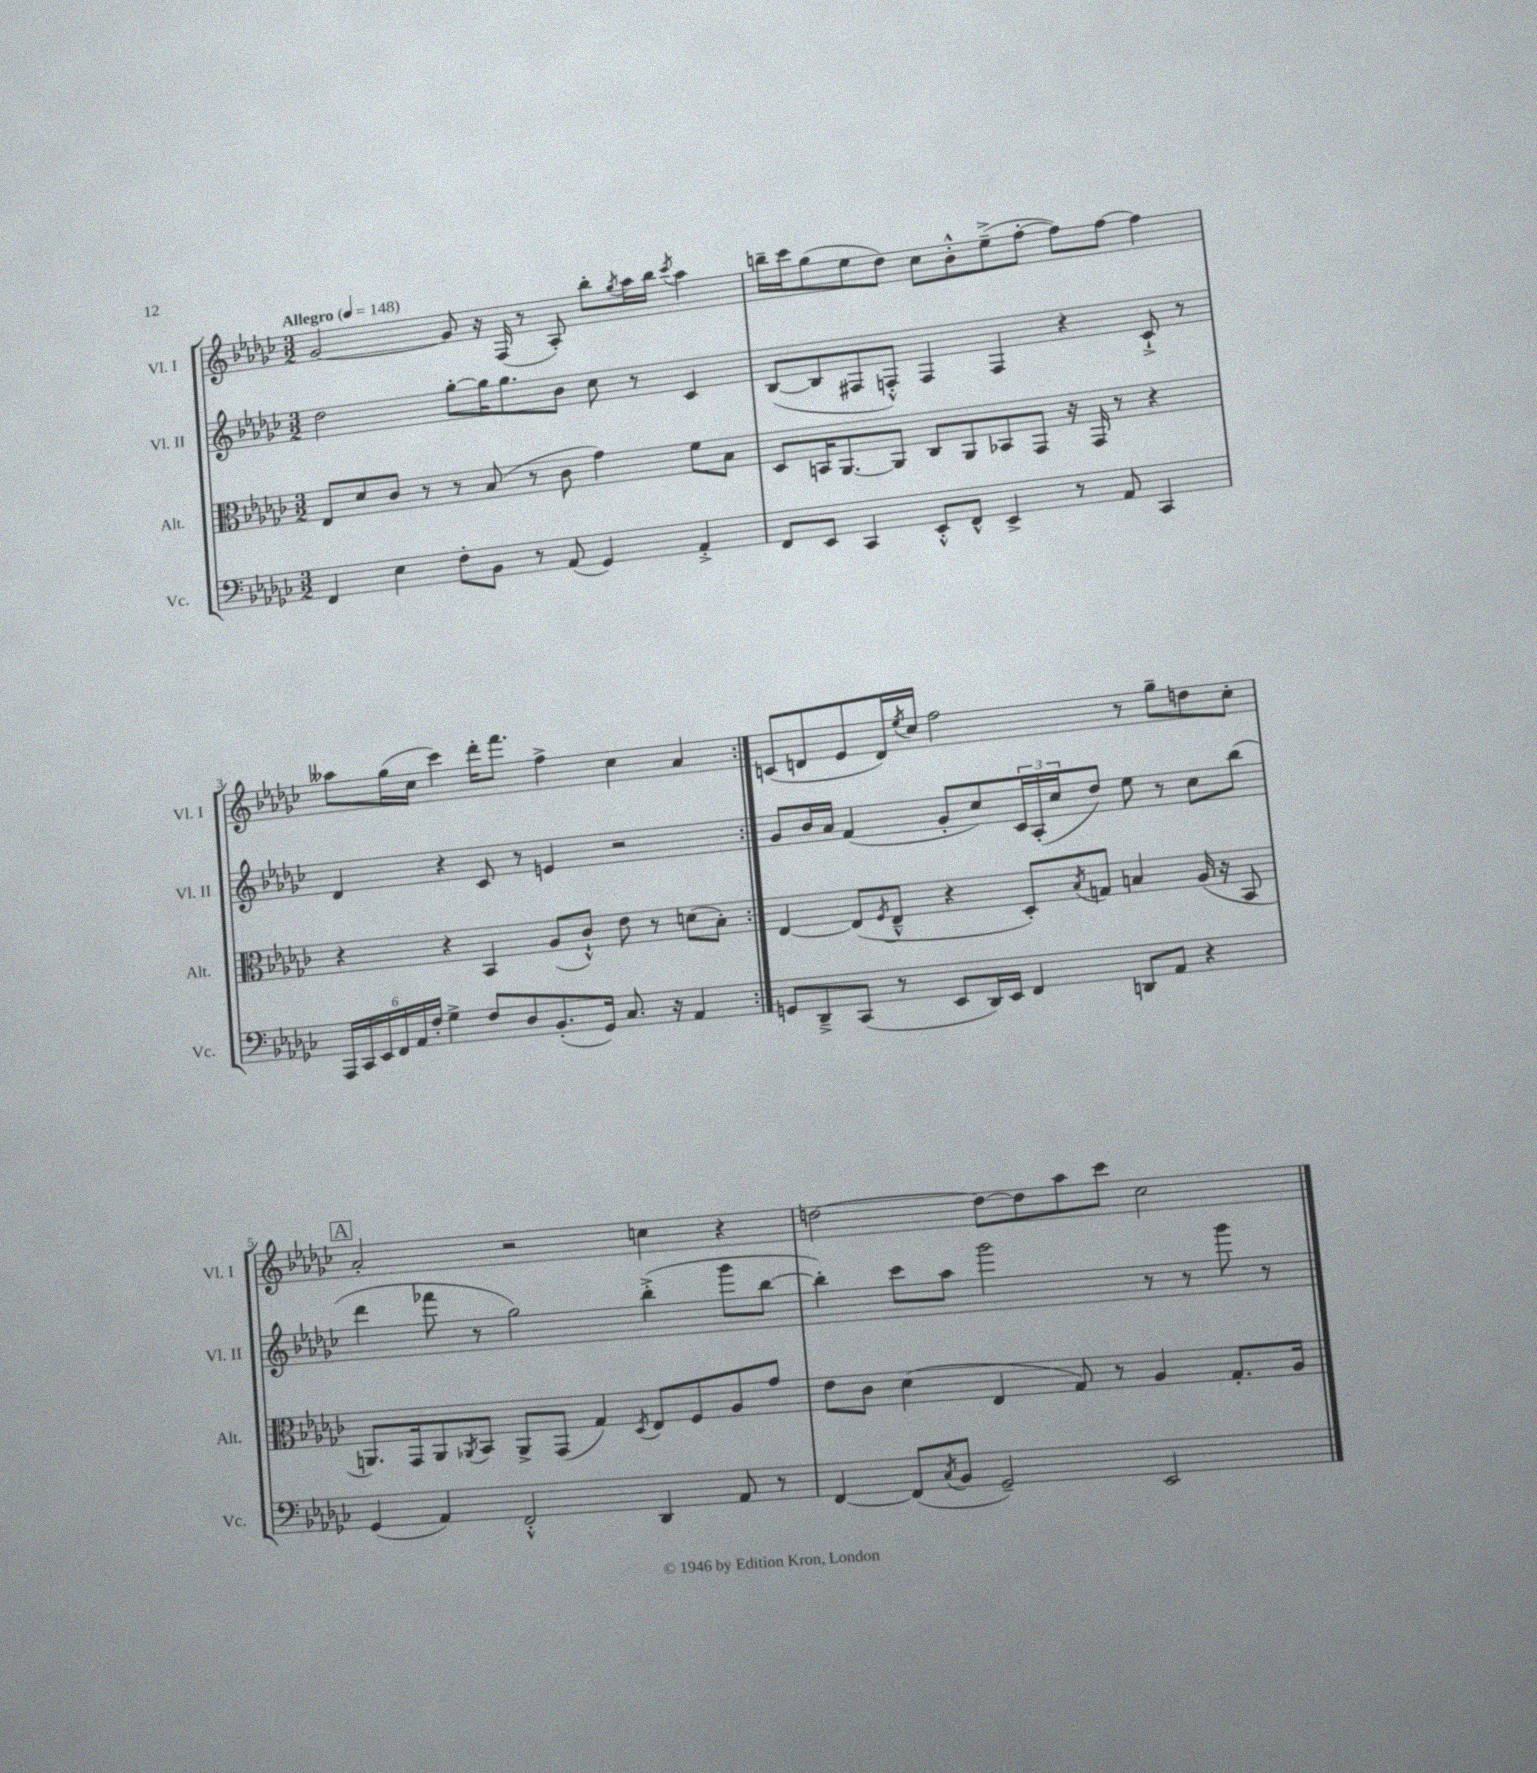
<<
\new StaffGroup <<
\new Staff = "s0" \with { instrumentName = "Vl. I" shortInstrumentName = "Vl. I" } {
    \clef treble \key ges \major \numericTimeSignature \time 3/2 \tempo "Allegro" 4 = 148
    \repeat volta 2 { ges'2~ ges'8 r16 f16( r8 aes8-.) bes''8-. \acciaccatura { ges''8 } aes''16 bes''16 \acciaccatura { ces'''8 } aes''4 |
    b''16-- ces'''16 ges''8( ees''8 des''8) ces''8 bes'8-.-^ ees''8--->( f''8~-. f''8) f''8~ f''4 |
    aeses''8 ges''16( ces''16 ces'''4) des'''16-. f'''8. f''4-> ces''4 aes'4 | }
    c'8( d'8 ees'8 d'16) \acciaccatura { ees''8 } ces''16 f''2 r8 ges''8-- d''8 ces''8-. |
    \mark \markup { \box "A" } aes'2-. r2 c''4 r4 |
    d''2~ d''8~ d''8 aes''8 ces'''8 ces''2 \bar "|." |
}
\new Staff = "s1" \with { instrumentName = "Vl. II" shortInstrumentName = "Vl. II" } {
    \clef treble \key ges \major \numericTimeSignature \time 3/2
    \repeat volta 2 { des''2 ges''8~-. ges''16 ges''8. bes'8 ces''8 r8 ces'4 |
    bes8~( bes8 fis8 f8-.-^) f4 f4 r4 ces'8-!-> r8 |
    des'4 r4 ces'8 r8 e'4 r2 | }
    ges'8 bes'16 aes'16 f'4( ges'8-. ces''8) \tuplet 3/2 { ces'16 aes16-.( ces''16 } des''8) ees''8 r8 ces''8 bes''8( |
    \mark \markup { \box "A" } des'''4 fes'''8 r8 ges''2) bes''4-.->( ges'''8 bes''8~ |
    bes''4-.) ces'''8 aes''8 ges'''2 r8 r8 ges'''8 r8 \bar "|." |
}
\new Staff = "s2" \with { instrumentName = "Alt." shortInstrumentName = "Alt." } {
    \clef alto \key ges \major \numericTimeSignature \time 3/2
    \repeat volta 2 { ees8 des'8 ces'8 r8 r8 bes8( r8 ces'8 ges'4) f'8 bes8 |
    des8 b,16 aes,8.~ aes,8 ces8 aes,8 bes,8 ges,8 r16 ges,16 r8 r4 |
    r4 r4 bes,4 aes8( ces'8-!-^) ees'8 r8 d'8( bes8-.) | }
    ees4~ ees8( \acciaccatura { f8 } ees8---^ r4 des8-.) \acciaccatura { bes8 } g8 b4 aes16( r16 bes,8 |
    \mark \markup { \box "A" } a,8.) ges,16 a,8 \acciaccatura { aes,8 } bes,8 aes,8-> ges,8( ges4) \acciaccatura { des8 } ees8 f8 aes8 ges'8 |
    ees'8 ces'8 des'4( ees4 ges8) r8 aes4 ges8.-. aes16 \bar "|." |
}
\new Staff = "s3" \with { instrumentName = "Vc." shortInstrumentName = "Vc." } {
    \clef bass \key ges \major \numericTimeSignature \time 3/2
    \repeat volta 2 { f,4 ees4 f8-. bes,8 r8 aes,8( ges,4) aes,4-.-> |
    f,8 ees,8 ces,4 ees,8-.-^ f,8-^ ees,4-> r8 aes,8 ces,4 |
    \tuplet 6/4 { aes,,16 ces,16 ees,16 f,16 aes,16 f16-. } ges4-> f8 des8 bes,8.-.( ges,16) ces8. r16 aes,4 | }
    g,8 des,8---> ces,8( r8 ees,8 des,16) ees,16 f,4 d,8 aes,8 r4 |
    \mark \markup { \box "A" } ges,4( aes,4) f,2-.-^ des,4 aes,8 r8 |
    f,4~ f,8( \acciaccatura { ces8 } bes,8 ges,2--) ees,2 \bar "|." |
}
>>
>>
